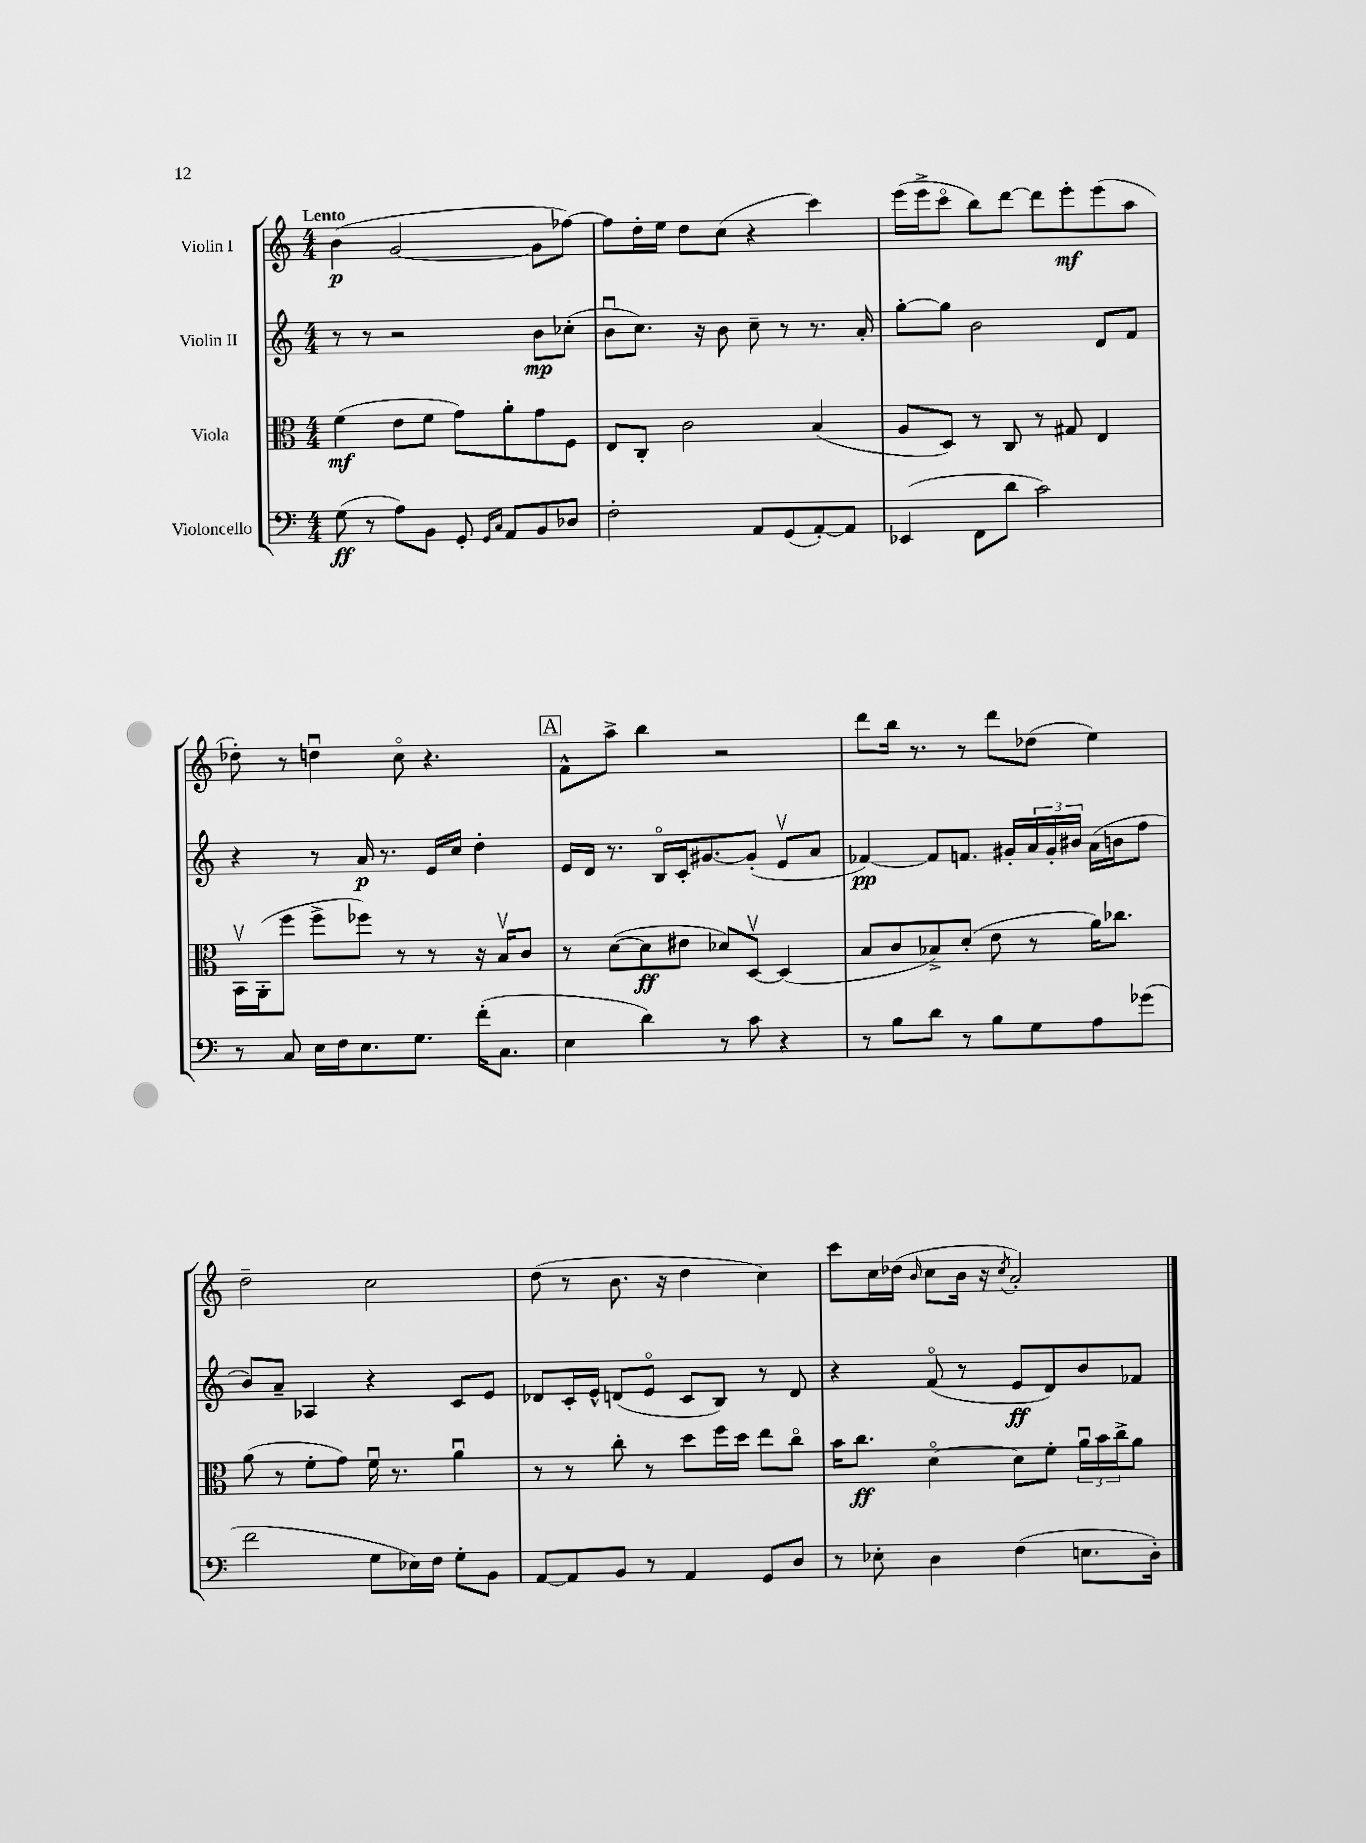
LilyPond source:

<<
\new StaffGroup <<
\new Staff = "s0" \with { instrumentName = "Violin I" } {
    \clef treble \key c \major \numericTimeSignature \time 4/4 \tempo "Lento"
    b'4\p( g'2~ g'8 fes''8~) |
    fes''8 d''16-. e''16 d''8 c''8( r4 c'''4) |
    e'''16( e'''16-> c'''8\flageolet b''8) d'''8~ d'''8 e'''8-.\mf e'''8( a''8 |
    des''8-.) r8 d''4\downbow c''8\flageolet r4. |
    \mark \markup { \box "A" } f'8-^ a''8-> b''4 r2 |
    d'''8 b''16 r8. r8 d'''8 des''8( e''4) |
    d''2-- c''2 |
    d''8( r8 b'8. r16 d''4 c''4) |
    c'''8 c''16 des''16( \grace { b'16 } c''8 b'16 r16 \acciaccatura { c''8 } a'2-.) \bar "|." |
}
\new Staff = "s1" \with { instrumentName = "Violin II" } {
    \clef treble \key c \major \numericTimeSignature \time 4/4
    r8 r8 r2 b'8\mp ces''8-.( |
    b'8\downbow c''8.) r16 b'8 c''8-- r8 r8. a'16-. |
    g''8~-. g''8 b'2 d'8 f'8 |
    r4 r8 a'16\p r8. e'16 c''16 d''4-. |
    \mark \markup { \box "A" } e'16 d'16 r8. b16\flageolet c'16-. gis'8.~ gis'8-.( e'8\upbow a'8 |
    fes'4~\pp) fes'8 f'8. gis'16-. \tuplet 3/2 { a'16 gis'16-. bis'16 } a'16( b'16 f''8 |
    b'8) a'8-- aes4 r4 c'8 e'8 |
    des'8 c'16-. e'16-^ d'8( e'8\flageolet c'8 b8) r8 d'8 |
    r4 f'8\flageolet( r8 e'8\ff d'8) b'8 fes'8 \bar "|." |
}
\new Staff = "s2" \with { instrumentName = "Viola" } {
    \clef alto \key c \major \numericTimeSignature \time 4/4
    f'4\mf( e'8 f'8 g'8) a'8-. g'8 f8 |
    e8 c8-. c'2 b4( |
    a8 d8) r8 c8 r8 gis8 e4 |
    b,16\upbow a,16-.( f''8 f''8-> fes''8) r8 r8 r16 b16\upbow c'8 |
    \mark \markup { \box "A" } r8 d'8~( d'8\ff eis'8 des'8) d8~\upbow d4( |
    b8 c'8 bes8->) d'8-.( e'8 r8 a'16) ces''8. |
    a'8( r8 f'8-. g'8) f'16\downbow r8. a'4\downbow |
    r8 r8 c''8-. r8 d''8 f''16 d''16 e''8 c''8\flageolet |
    b'16 c''8.\ff d'4~\flageolet d'8 f'8-. \tuplet 3/2 { a'16\downbow b'16 c''16-> } a'8 \bar "|." |
}
\new Staff = "s3" \with { instrumentName = "Violoncello" } {
    \clef bass \key c \major \numericTimeSignature \time 4/4
    g8\ff( r8 a8) b,8 g,8-. \grace { g,16 c16 } a,8 b,8 des8 |
    f2-. a,8 g,8( a,8~-.) a,8 |
    ees,4( f,8 d'8 c'2) |
    r8 c8 e16 f16 e8. g8. f'16-.( c8. |
    \mark \markup { \box "A" } e4 d'4) r8 c'8 r4 |
    r8 b8 d'8 r8 b8 g8 a8 ges'8( |
    f'2 g8 ees16) f16 g8-. b,8 |
    a,8~ a,8 b,8 r8 a,4 g,8 d8 |
    r8 ees8-. d4 f4( e8. d16-.) \bar "|." |
}
>>
>>
\layout { \context { \Score \remove "Bar_number_engraver" } }
